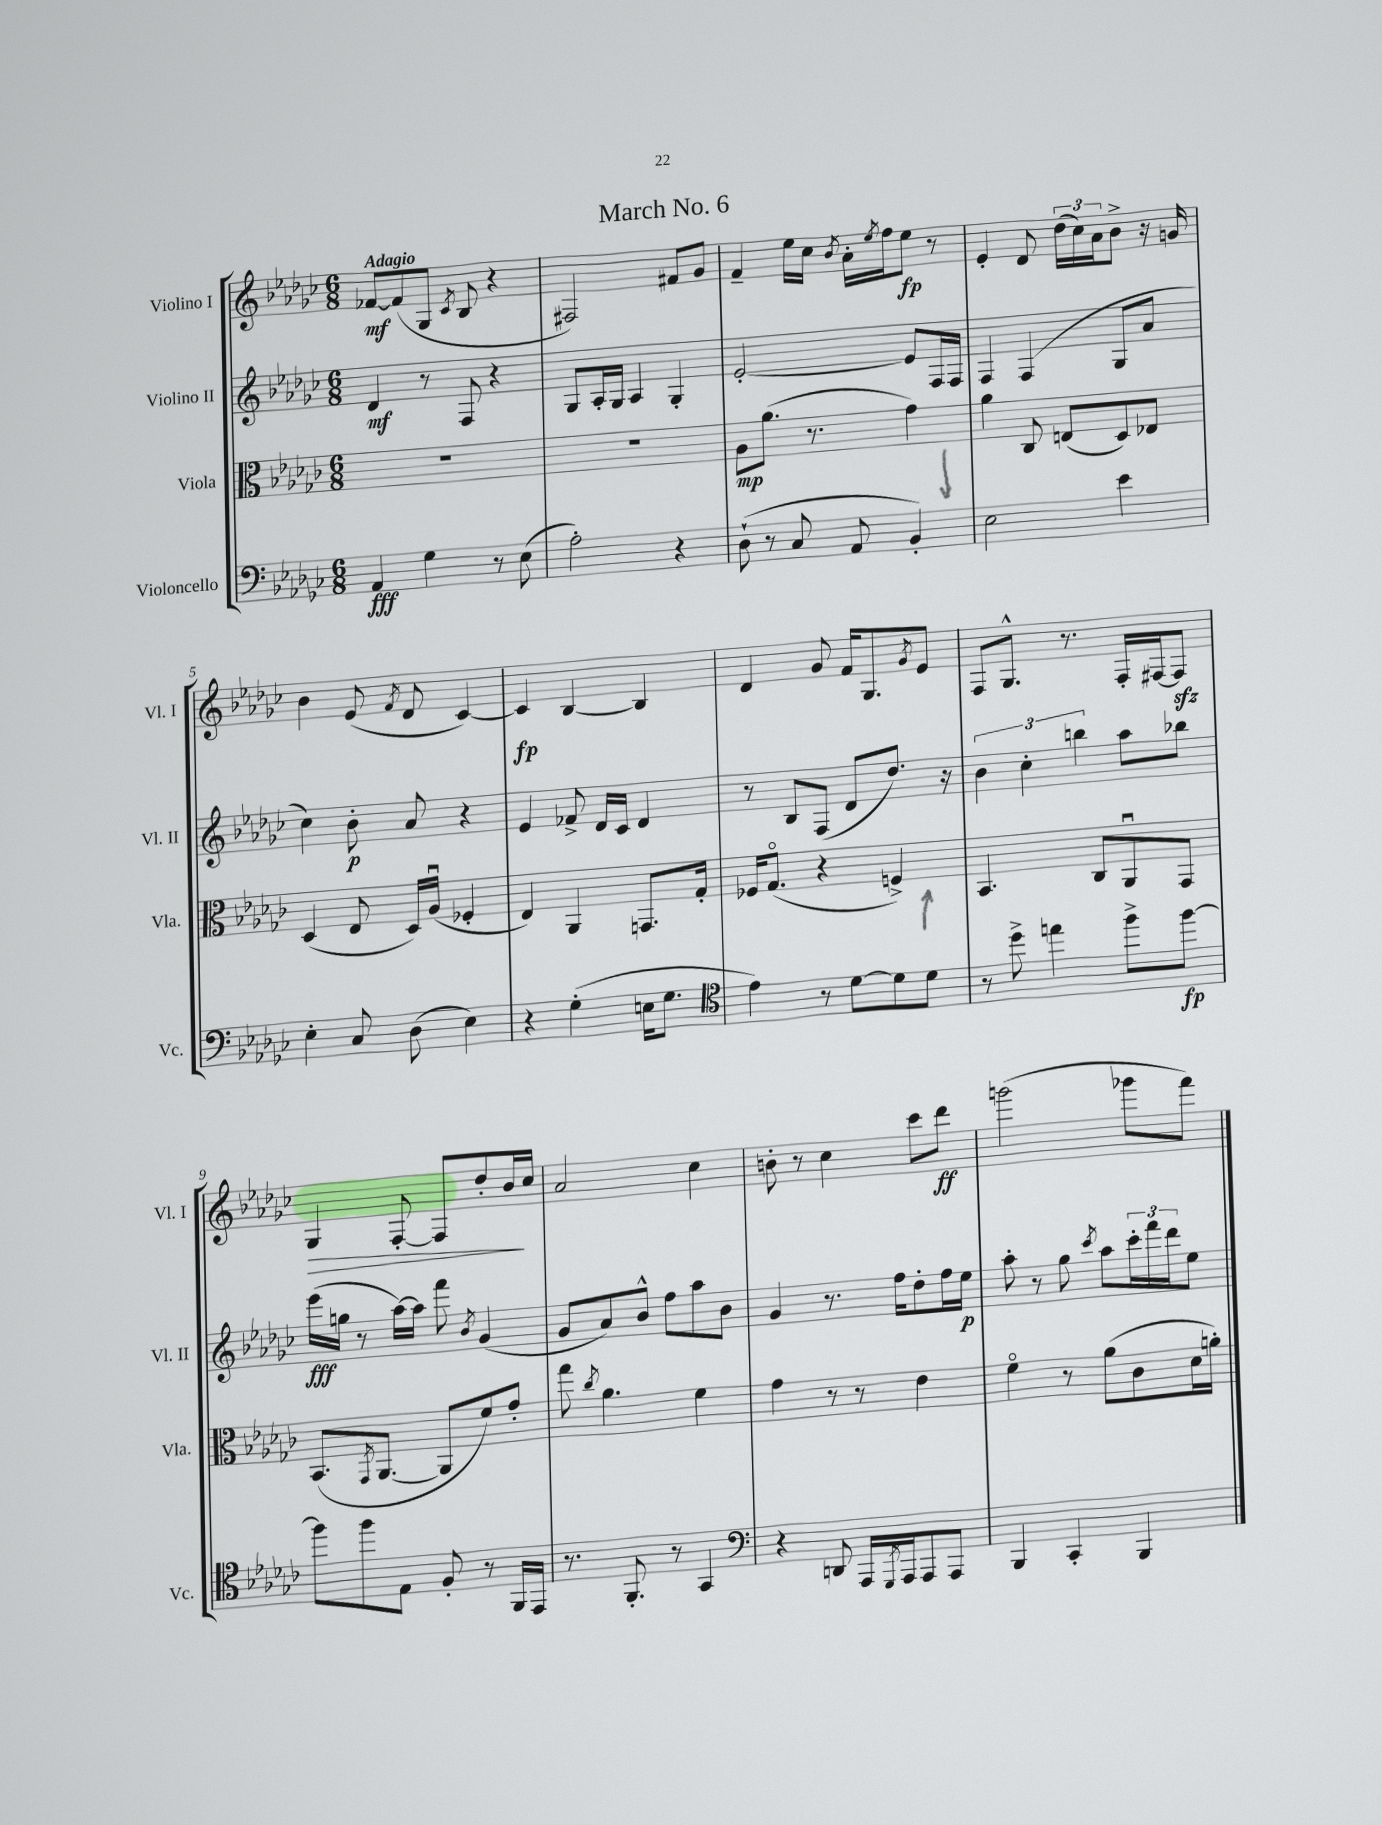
\header { title = "March No. 6" }
<<
\new StaffGroup <<
\new Staff = "s0" \with { instrumentName = "Violino I" shortInstrumentName = "Vl. I" } {
    \clef treble \key ges \major \numericTimeSignature \time 6/8 \tempo "Adagio"
    fes'8~\mf fes'8( ges8 \acciaccatura { ces'8 } bes8 r4 |
    fis2) fis'8 ges'8 |
    f'4-- ees''16 ces''16 \acciaccatura { bes'8 } aes'16-. \acciaccatura { ees''8 } f''16 ees''8\fp r8 |
    ees'4-. des'8 \tuplet 3/2 { des''16( ces''16) aes'16 } bes'8-> r16 g'16 |
    bes'4 ees'8( \acciaccatura { f'8 } des'8 ces'4~) |
    ces'4\fp bes4~ bes4 |
    des'4 ges'8 f'16 ges8. \acciaccatura { ges'8 } ees'8 |
    f8 ges8.-^ r8. f16-. fis16~ fis8\sfz |
    ges4\> f8~-. f8 des''8-. bes'16\! ces''16 |
    aes'2 ces''4 |
    b'8-. r8 ces''4 ces'''8 des'''8\ff |
    g'''2( ges'''8 f'''8) \bar "|." |
}
\new Staff = "s1" \with { instrumentName = "Violino II" shortInstrumentName = "Vl. II" } {
    \clef treble \key ges \major \numericTimeSignature \time 6/8
    des'4\mf r8 f8 r4 |
    ges8 aes16-. ges16 aes4 ges4-. |
    ees'2~-. ees'8 f16 f16 |
    f4 f4( ges8 aes'8 |
    ces''4) bes'8-.\p aes'8 r4 |
    ees'4 fes'8-> des'16 ces'16 des'4 |
    r8 bes8 f8( des'8 des''8.) r16 |
    \tuplet 3/2 { bes'4 ces''4-. b''4 } aes''8 bes''8 |
    ees'''16\fff( g''16 r8 aes''16~) aes''16 f'''8 \acciaccatura { bes'8 } ges'4( |
    ges'8 aes'8) bes'8-^ f''8 aes''8 bes'8 |
    ges'4 r8. f''16 des''8-. f''16 ees''16\p |
    aes''8-. r8 ges''8 \acciaccatura { ces'''8 } aes''8 \tuplet 3/2 { ces'''16-. f'''16 des'''16 } ees''8 \bar "|." |
}
\new Staff = "s2" \with { instrumentName = "Viola" shortInstrumentName = "Vla." } {
    \clef alto \key ges \major \numericTimeSignature \time 6/8
    R2. |
    R2. |
    aes8\mp aes'8.( r8. ges'4) |
    aes'4 ces8 e8( des8) ees8 |
    des4( ees8 des16) aes16\downbow( fes4-. |
    ees4) aes,4 g,8. ges16-. |
    fes16 ges8.\flageolet( r4 f4->) |
    bes,4. ces8 aes,8\downbow ges,8 |
    bes,8.( \acciaccatura { ges,8 } aes,8.~ aes,8 f'8) ges'8-. |
    ges''8 \acciaccatura { ces''8 } aes'4. f'4 |
    ges'4 r8 r8 ees'4 |
    f'4\flageolet r8 aes'8( ces'8 des'16 a'16-.) \bar "|." |
}
\new Staff = "s3" \with { instrumentName = "Violoncello" shortInstrumentName = "Vc." } {
    \clef bass \key ges \major \numericTimeSignature \time 6/8
    aes,4\fff ges4 r8 ees8( |
    aes2-.) r4 |
    des8-!( r8 ces8 aes,8 bes,4-.) |
    ees2 ees'4 |
    ees4-. ces8 des8( ees4) |
    r4 ges4-.( e16 ges8. |
    \clef tenor ees'4) r8 des'8~ des'8 des'8 |
    r8 des''8-> e''4 f''8-> f''8~\fp |
    f''8 f''8 ees8 f8-. r8 f,16 ees,16 |
    r8. f,8.-. r8 ges,4 |
    \clef bass r4 d,8 aes,,16 \acciaccatura { ges,,8 } aes,,16 aes,,8 aes,,8 |
    bes,,4 ces,4-. bes,,4 \bar "|." |
}
>>
>>
